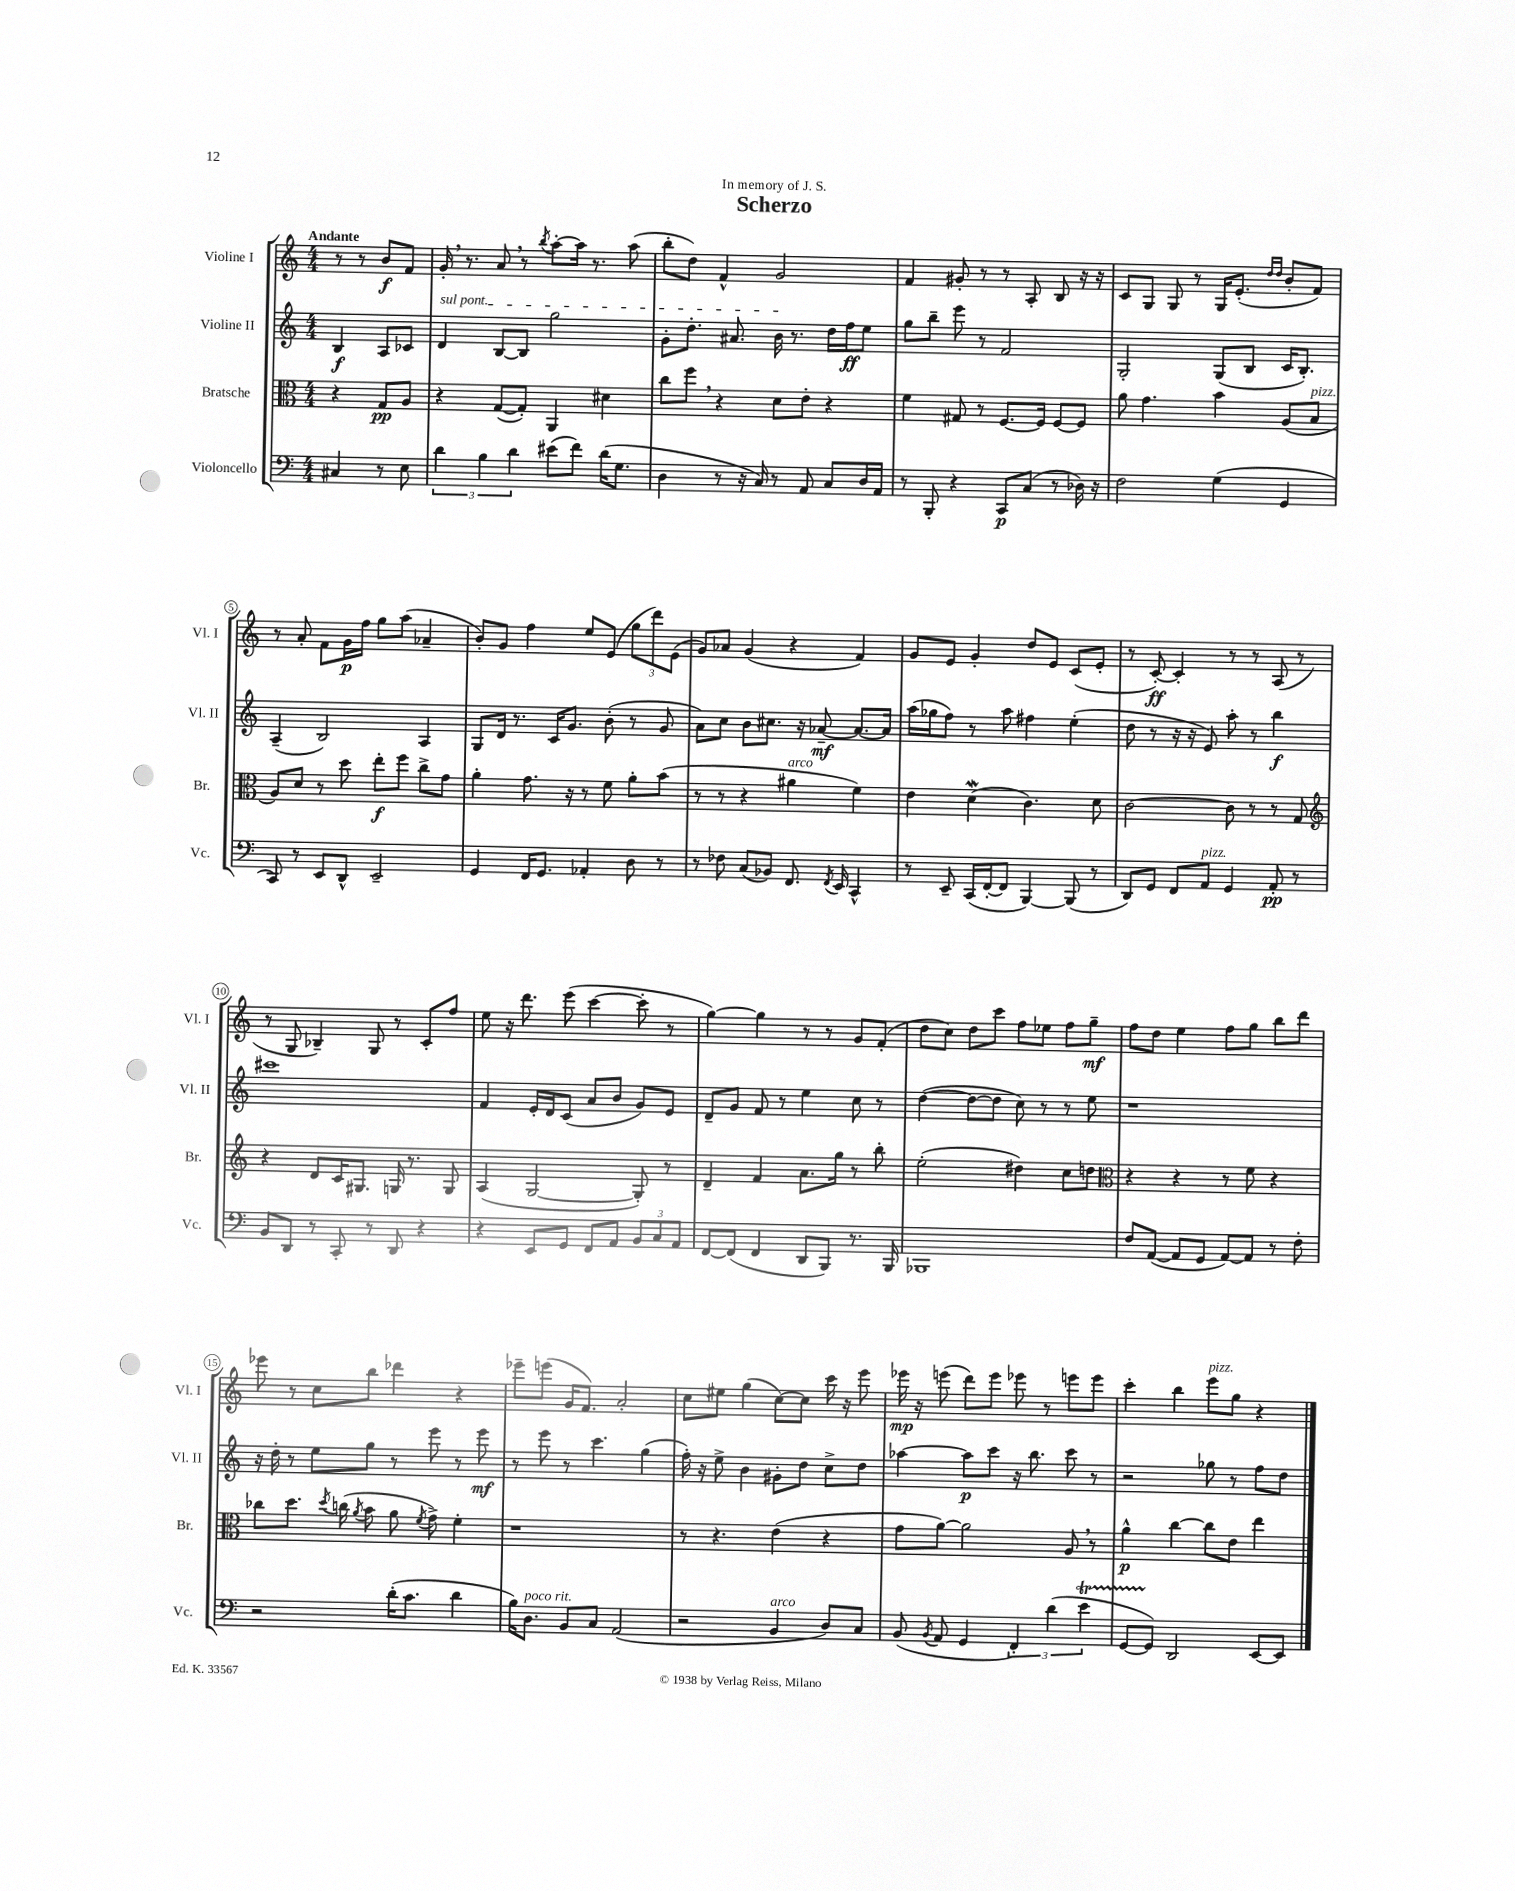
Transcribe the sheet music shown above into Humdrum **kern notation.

**kern	**kern	**kern	**kern
*staff4	*staff3	*staff2	*staff1
*clefF4	*clefC3	*clefG2	*clefG2
*k[]	*k[]	*k[]	*k[]
*M4/4	*M4/4	*M4/4	*M4/4
4C#	4r	4B	8r
.	.	.	8r
8r	8G	8A	8b
8E	8A	8c-	8f
=	=	=	=
6d	4r	4d	16g'
.	.	.	8.r
6B	.	.	.
.	([8G	[8B	8a
6d	.	.	.
.	8G'])	8B]	8r
.	.	.	8qbb
(8e#	4AA	2gg	[8aa'
8f)	.	.	16aa]
.	.	.	8.r
(16d	4d#	.	.
8.G	.	.	.
.	.	.	(8aa
=	=	=	=
4D	8cc	8g'	8bb'
.	8ff	8.dd'	8dd)
8r	4r	.	4f^^
.	.	8.a#	.
16r	.	.	.
16C)	.	.	.
8r	8d	16b	2g
.	.	8.r	.
8AA	8e'	.	.
8C	4r	16dd	.
.	.	16ff	.
16D	.	8ee	.
16AA	.	.	.
=	=	=	=
8r	4f	8gg	4f
8BBB'	.	8bb~	.
4r	8G#	8eee	8g#'
.	8r	8r	8r
8CC	[8.F	2f	8r
(8C	.	.	8A'
.	16F]	.	.
8r	[8F	.	8B
16D-)	8F]	.	16r
16r	.	.	16r
=	=	=	=
2F	8a	2G'	8c
.	4.g	.	8G
.	.	.	8G
.	.	.	8r
(4G	4b	(8G	16G
.	.	.	(8.e'
.	.	8B	.
.	.	.	16qqdd
.	.	.	16qqdd
4GG	(8A	16c	8b'
.	.	8.B')	.
.	8B	.	8f)
=	=	=	=
8CC)	8A)	(4A~	8r
8r	8d	.	8a'
8EE	8r	2B)	8f
8DD^^	8dd	.	16g
.	.	.	16ff
2EE~	8ee'	.	8gg
.	8ff	.	(8aa
.	8cc^	4A	4a-~
.	8g	.	.
=	=	=	=
4GG	4a'	8G	8b')
.	.	16d	8g
.	.	8.r	.
16FF	8.g	.	4ff
8.GG	.	.	.
.	.	16c	.
.	16r	8.g	.
4AA-'	8r	.	8ee
.	8f	(8b'	(8e
8D	8a'	8r	12gg
.	.	.	12ddd)
8r	(8b	8g	.
.	.	.	(12e
=	=	=	=
8r	8r	8a)	8g)
8F-	8r	8cc	8a-
(8C	4r	8b	(4g
8BB-)	.	8.cc#	.
8.FF	4a#	.	4r
.	.	16r	.
.	.	[8a-~	.
8qFF	.	.	.
16EE	.	.	.
4CC^^	4f)	8.a-_	4f)
.	.	16a-]	.
=	=	=	=
8r	4e	(16aa	8g
.	.	16gg-	.
8EE~	.	8ff)	8e
(16CC	(4d	8r	4g'
[16FF'	.	.	.
8FF]	.	8aa	.
[4BBB)	4.c)	4ff#	8dd
.	.	.	8e
(8BBB]	.	(4ee'	(8c
8r	8d	.	8e'
=	=	=	=
8DD)	[2c	8dd	8r
8GG	.	8r	[8c')
8FF	.	16r	4c']
.	.	16r	.
8AA	.	8e)	.
4GG	8c]	8aa'	8r
.	8r	8r	8r
8AA'	8r	4bb	(8A
8r	8G	.	8r
=	=	=	=
*	*clefG2	*	*
8BB	4r	1ccc#	8r
8DD	.	.	8G
8r	8d	.	4B-~)
8CC'	16c	.	.
.	8.G#	.	.
8r	.	.	8G
8DD	16G	.	8r
.	8.r	.	.
4r	.	.	8c'
.	8G	.	8ff
=	=	=	=
4r	(4A	4f	8ee
.	.	.	16r
.	.	.	8.ddd
8EE	[2G	16e'	.
.	.	16d	.
8GG	.	(8c	(8eee
8FF	.	8a	[4ccc
8AA	.	8b	.
12BB	8G'])	8g)	8ccc']
12C	.	.	.
.	8r	8e	8r
12AA	.	.	.
=	=	=	=
[8FF	4d~	8d~	[4gg)
(8FF]	.	8g	.
4FF	4f	8f	4gg]
.	.	8r	.
8DD	8.a	4ee	8r
8BBB)	.	.	8r
.	16gg	.	.
8.r	8r	8cc	8g
.	8bb'	8r	(8f'
16BBB	.	.	.
=	=	=	=
1BBB-	(2ee'	([4dd	8dd
.	.	.	8cc)
.	.	8dd_	8dd
.	.	8dd]	8ccc
.	4dd#)	8cc)	8ff
.	.	8r	8ee-
.	8cc	8r	8ff
.	8dd	8ee	8gg~
=	=	=	=
*	*clefC3	*	*
8F	4r	1r	8ff
([8AA	.	.	8dd
8AA]	4r	.	4ee
8GG	.	.	.
[8AA)	8r	.	8ff
8AA]	8f	.	8gg
8r	4r	.	8bb
8F'	.	.	8ddd
=	=	=	=
2r	8cc-	16r	8eee-
.	.	16dd'	.
.	8.dd	8r	8r
.	.	8ee	8cc
.	8qdd	.	.
.	(16cc	.	.
.	8qa	.	.
.	8b	8gg	8bb
(16d'	8a	8r	4ddd-
8.c	.	.	.
.	8qf	.	.
.	8g^)	8eee	.
4d	4f'	8r	4r
.	.	8eee	.
=	=	=	=
16B)	1r	8r	8eee-~
8.D	.	.	.
.	.	8eee	(8eee
8BB	.	8r	16g
.	.	.	8.f)
8C	.	4.ccc	.
(2AA	.	.	2a'
.	.	(4gg	.
=	=	=	=
2r	8r	16ff')	8cc
.	.	16r	.
.	4.r	8ee^	8ee#
.	.	4b	(4gg
4BB	(4e	8g#'	[8cc)
.	.	8dd	8cc]
8D)	4r	8cc^	16ccc
.	.	.	16r
8C	.	8dd	8eee
=	=	=	=
(8BB	8g	[4aa-	16eee-
.	.	.	16r
8qBB	.	.	.
8AA	[8a)	.	(8eee
4GG	2a]	8aa-]	8ddd)
.	.	8ccc	8eee
6FF')	.	16r	8eee-
.	.	8.bb	.
.	.	.	8r
(6d	.	.	.
.	8A	8ccc	8eee
6e	.	.	.
.	8r	8r	8eee
=	=	=	=
[8GG	4a^^	2r	4ccc'
8GG])	.	.	.
2DD	[4cc	.	4bb
.	8cc]	8gg-	8eee
.	8e	8r	8gg
[8EE	4ee	8ff	4r
8EE]	.	8dd	.
==	==	==	==
*-	*-	*-	*-
